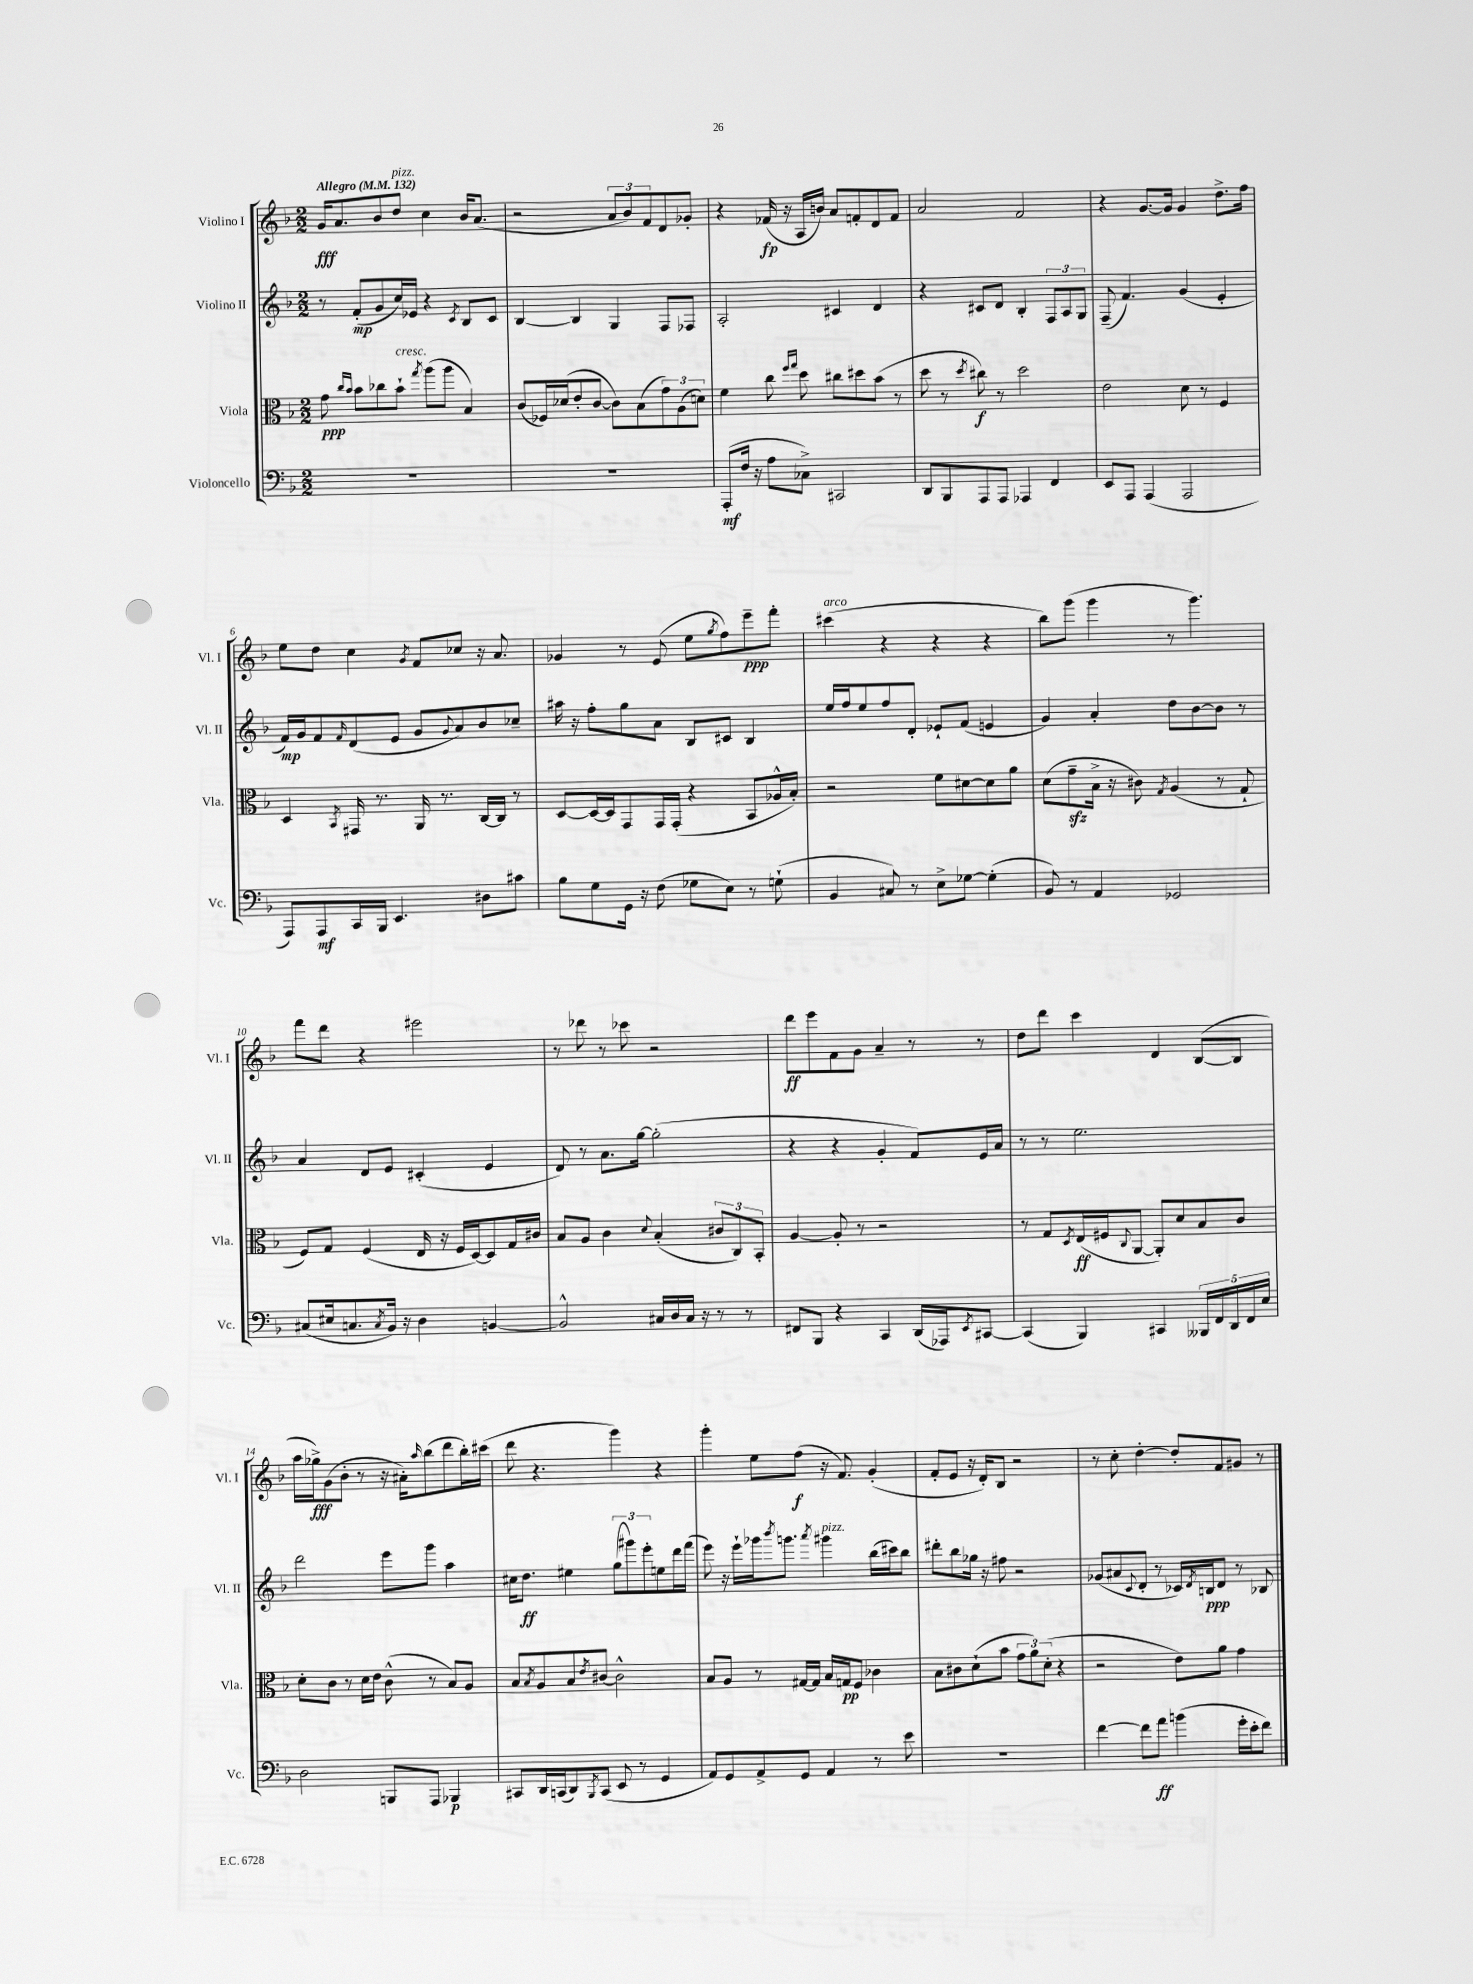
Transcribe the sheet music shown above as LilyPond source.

<<
\new StaffGroup <<
\new Staff = "s0" \with { instrumentName = "Violino I" shortInstrumentName = "Vl. I" } {
    \clef treble \key f \major \numericTimeSignature \time 2/2 \tempo "Allegro" 4 = 132
    g'16\fff a'8. bes'8 d''8^\markup { \italic "pizz." } c''4 bes'16 a'8.( |
    r2 \tuplet 3/2 { a'8 bes'8) f'8 } d'8 ges'8-. |
    r4 fes'16\fp( r16 a16 b'16) a'8 f'8-. d'8 f'8 |
    a'2 f'2 |
    r4 g'8.~ g'16 g'4 d''8.-> f''16 |
    e''8 d''8 c''4 \acciaccatura { g'8 } f'8 ces''8 r16 a'8. |
    ges'4 r8 e'8( e''8 \acciaccatura { g''8 } f''8) e'''8--\ppp f'''8-. |
    cis'''4^\markup { \italic "arco" }( r4 r4 r4 |
    bes''8) g'''8( g'''4 r8 g'''4.) |
    f'''8 d'''8 r4 eis'''2 |
    r8 des'''8 r8 ces'''8 r2 |
    d'''8\ff e'''8 f'8 g'8 a'4-- r8 r8 |
    d''8 d'''8 c'''4 d'4 bes8~( bes8 |
    a''16 ges''16->\fff) g'8( bes'8-. r8 r16 ais'16-.) \grace { a''16 } bes''8( d'''8 bes''16-.) cis'''16( |
    d'''8 r4. g'''4) r4 |
    g'''4-. e''8 f''8\f( r16 f'8.) g'4-.( |
    f'8-. e'8 r16 d'16-.) bes8 r2 |
    r8 c''8-. d''4~-. d''8-. f'8 gis'8 r8 \bar "|." |
}
\new Staff = "s1" \with { instrumentName = "Violino II" shortInstrumentName = "Vl. II" } {
    \clef treble \key f \major \numericTimeSignature \time 2/2
    r8 f'8-.\mp( g'8 c''16) ees'16 r4 \acciaccatura { c'8 } bes8 c'8 |
    bes4~ bes4 g4 f8 fes8 |
    a2-. cis'4 d'4 |
    r4 cis'8 d'8 bes4-. \tuplet 3/2 { f8 a8 g8 } |
    f8--( f'4.) g'4( e'4-. |
    f'16\mp) g'16 f'8 \grace { f'16 } d'8( e'8 g'8 \appoggiatura { g'8 } a'8) bes'8 ces''8-- |
    ais''16 r16 f''8-. g''8 a'8 bes8 cis'8 bes4 |
    e''16 f''16 e''8 f''8 d'8-. ees'8-! f'8( e'4 |
    g'4) a'4-. d''8 bes'8~ bes'8 r8 |
    a'4 d'8 e'8 cis'4-.( e'4 |
    d'8) r8 a'8. g''16~ g''2-.( |
    r4 r4 g'4-. f'8) e'16 a'16 |
    r8 r8 e''2. |
    d'''2 e'''8 g'''8 a''4 |
    cis''16 d''8.\ff eis''4 \tuplet 3/2 { g''8( gis'''8) e'''8-. } e''8 d'''16 f'''16( |
    e'''8) r16 e'''16-! ges'''16 \acciaccatura { bes'''8 } g'''8. \acciaccatura { a'''8 } gis'''4^\markup { \italic "pizz." } bes''16( cis'''16) bes''8 |
    dis'''8-. bes''8 ges''16 r16 fis''8 r2 |
    ges'8( ais'8 \appoggiatura { c'8 } d'8-. r8 ces'16) \acciaccatura { d'8 } b16\ppp d'8 r8 bes8 \bar "|." |
}
\new Staff = "s2" \with { instrumentName = "Viola" shortInstrumentName = "Vla." } {
    \clef alto \key f \major \numericTimeSignature \time 2/2
    g'8\ppp \grace { c''16 bes'16 } bes'8 ces''8 bes'8-!^\markup { \italic "cresc." } \acciaccatura { g''8 } a''8( a''8 bes4) |
    c'8( fes16) des'16( e'8-. c'8~ c'8) bes8( \tuplet 3/2 { g'8) a8( d'8) } |
    f'4 c''8 \grace { f''16 g''16 } d''8 cis''8 dis''8 bes'8( r8 |
    d''8 r8 \acciaccatura { d''8 } cis''8\f) r8 d''2 |
    e'2 d'8 r8 f4 |
    d4 \acciaccatura { bes,8 } gis,16 r8. a,16 r8. c16~ c16 r8 |
    d8~ d16~ d16 g,8 g,16 g,16-.( r4 bes,8 aes16-^ bes16-.) |
    r2 f'8 dis'8~ dis'8 a'8 |
    d'8( g'8--\sfz bes16-> r16 cis'8) \acciaccatura { g8 } a4( r8 g8-! |
    f8) g8 f4( e16 r16 f16 d16~) d8 g16 cis'16 |
    bes8 a8 c'4 \appoggiatura { d'8 } bes4-.( \tuplet 3/2 { cis'8 c8) bes,8-. } |
    a4~ a8-. r8 r2 |
    r8 g8 \acciaccatura { d8 } e16\ff( fis16 \appoggiatura { c8 } a,8~ a,8-.) d'8 bes8 c'8 |
    d'8-. c'8 r8 d'16 e'16 c'8-^( r8 bes8) a8 |
    bes8 \acciaccatura { bes8 } a8 bes8 \acciaccatura { e'8 } cis'8~ cis'2-^ |
    bes8 a8 r8 gis16~ gis16 bes16 g16\pp f8 ces'4 |
    bes8 cis'8 d'8-!( bes'8 \tuplet 3/2 { g'8 a'8) d'8-.( } r4 |
    r2 e'8) a'8 g'4 \bar "|." |
}
\new Staff = "s3" \with { instrumentName = "Violoncello" shortInstrumentName = "Vc." } {
    \clef bass \key f \major \numericTimeSignature \time 2/2
    R1 |
    R1 |
    a,,8-.\mf( f16 r16 a8 ces8->) cis,2 |
    d,8 bes,,8 a,,8 a,,8 aes,,4 f,4 |
    e,8 a,,8 a,,4( a,,2 |
    a,,8) a,,8\mf c,16 bes,,16 e,4. dis8 cis'8 |
    bes8 g8 g,16 r16 f8( ges8 e8) r8 g8-!( |
    bes,4 cis8) r8 e8-> ges8~ ges4-.( |
    bes,8) r8 a,4 ges,2 |
    cis8( eis16 c8. \acciaccatura { c8 } bes,16) r16 d4 b,4~ |
    b,2-^ cis16 d16 cis16 r16 r8 r8 |
    fis,8 bes,,8 r4 c,4 d,16( aes,,16) \acciaccatura { e,8 } cis,8~ |
    cis,4( bes,,4) cis,4 \tuplet 5/4 { beses,,16 f,16 d,16 f,16 e16 } |
    d2 b,,8 a,,8 bes,,4\p |
    cis,8 d,16 c,16( d,8) \acciaccatura { bes,,8 } c,8( e,8 r8 g,4 |
    a,8) g,8 a,8-> g,8 a,4 r8 e'8 |
    R1 |
    f'4~ f'8 a'8\ff b'4( g'16-. e'16-. f'8) \bar "|." |
}
>>
>>
